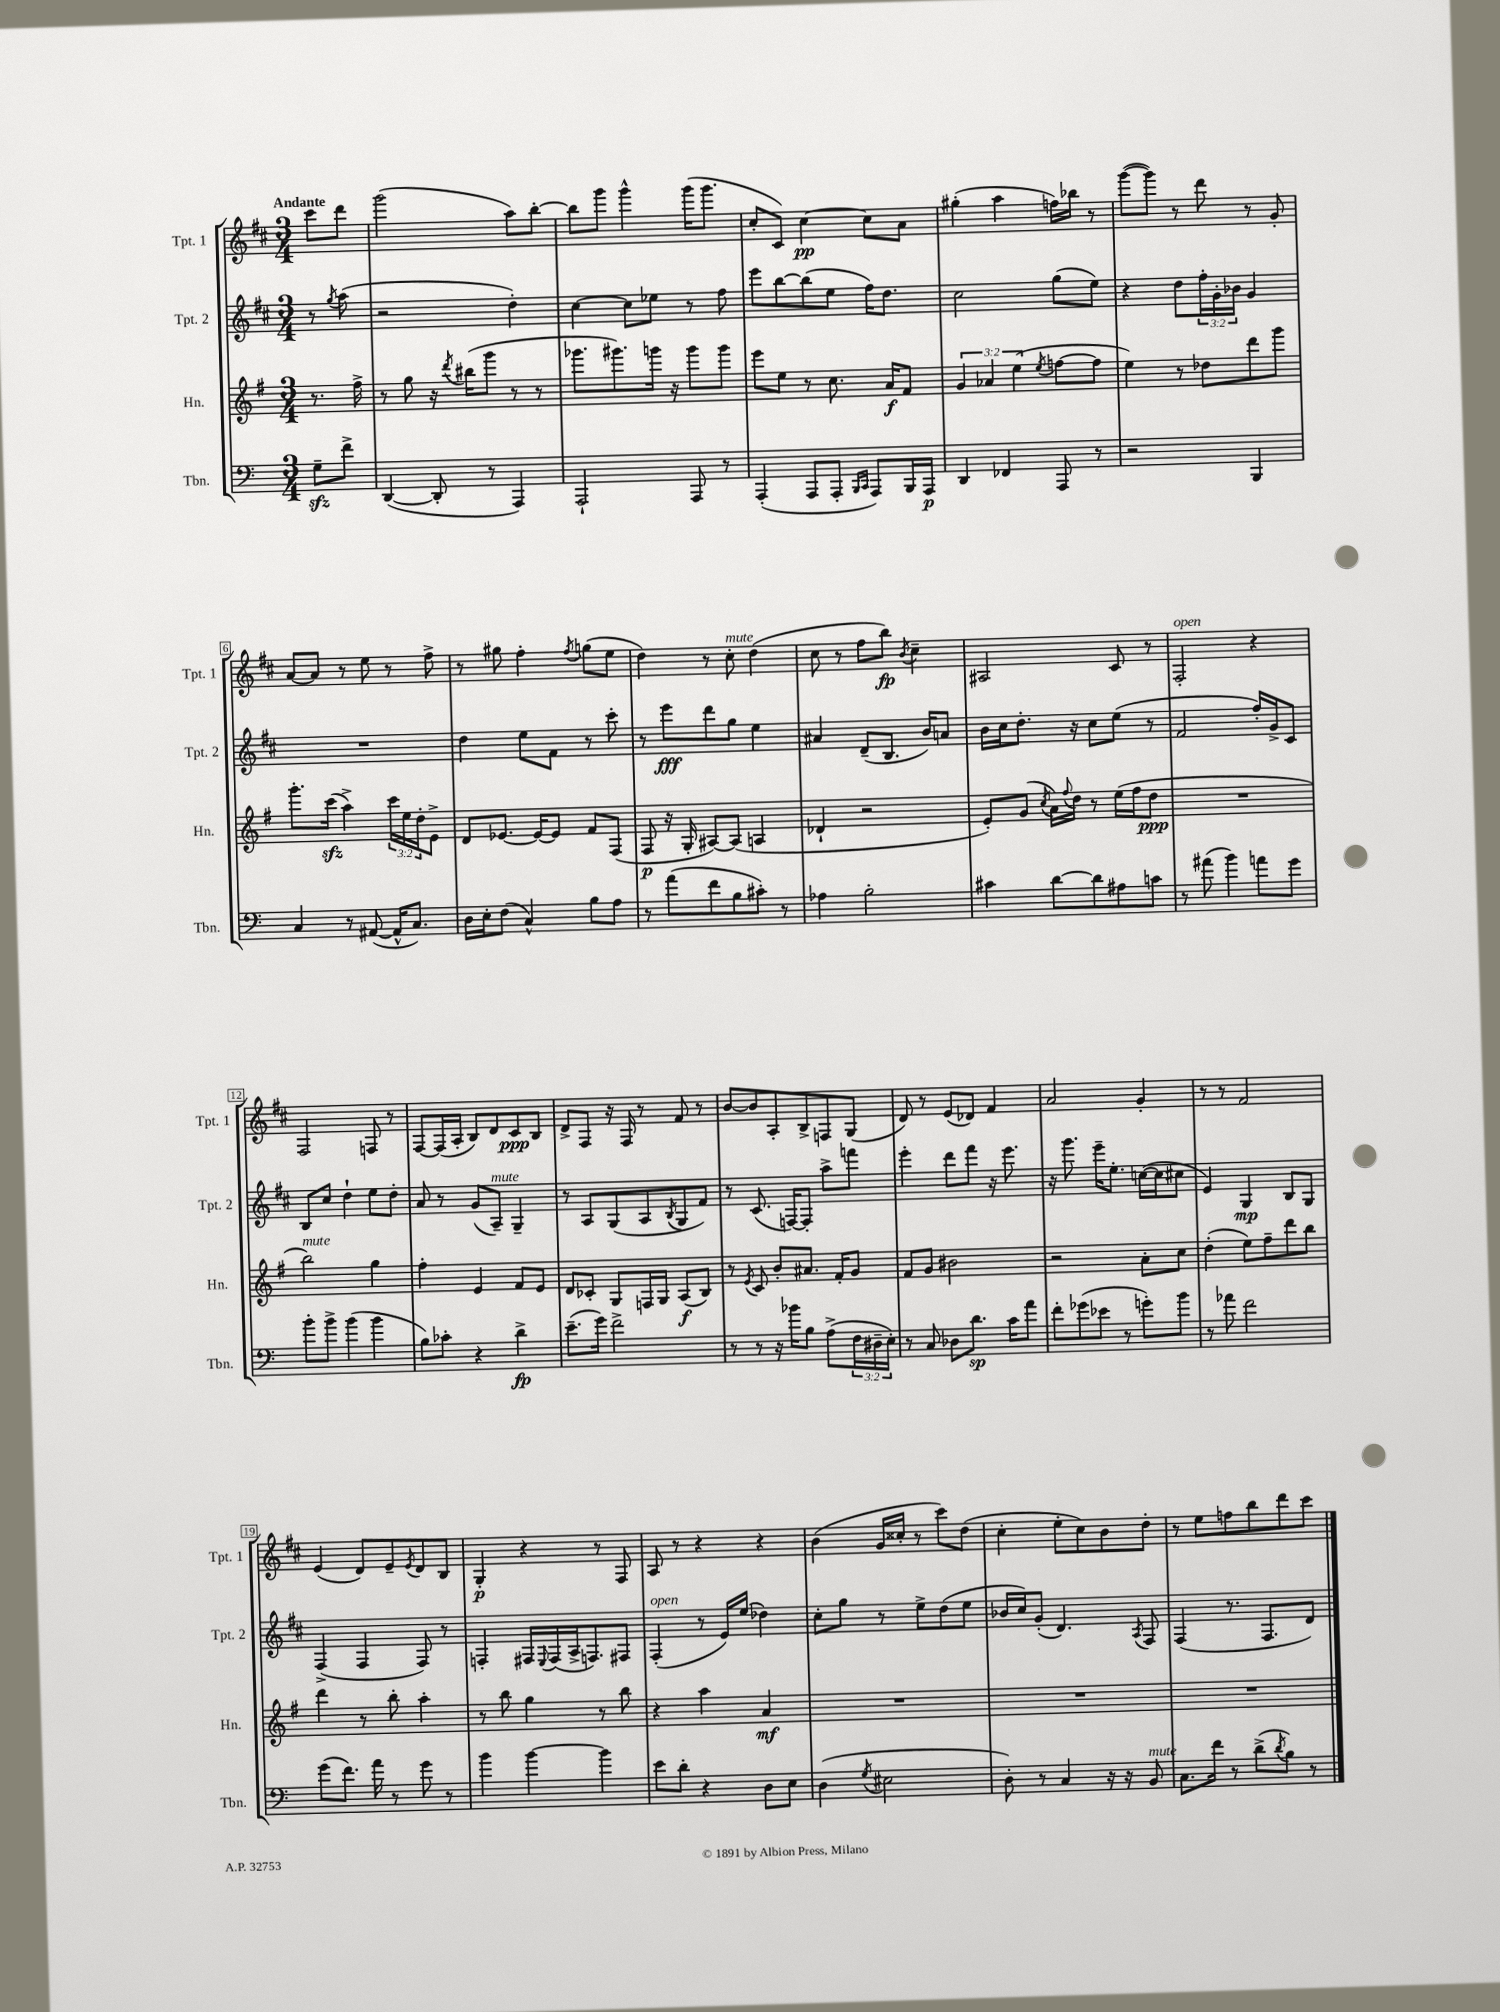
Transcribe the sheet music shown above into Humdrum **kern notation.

**kern	**kern	**kern	**kern
*staff4	*staff3	*staff2	*staff1
*clefF4	*clefG2	*clefG2	*clefG2
*k[]	*k[f#]	*k[f#c#]	*k[f#c#]
*M3/4	*M3/4	*M3/4	*M3/4
8G~\L	8.r	8r	8ccc#\L
.	.	8qgg/	.
8f^\J	.	(8aa\	8ddd\J
.	16ff#^\	.	.
=	=	=	=
([4DD/	8r	2r	(2ggg\
.	8gg\	.	.
8DD'/]	16r	.	.
.	8qddd/	.	.
.	(16bb#\LK	.	.
8r	8ggg\J	.	.
4AAA/)	8r	4dd'\)	8aa\L)
.	8r	.	[8bb'\J
=	=	=	=
2AAA`/	8.ggg-\L	[4cc#\	8bb\]L
.	.	.	8ggg\J
.	8.ggg#\)	.	.
.	.	8cc#\]L	4ggg^^\
.	16ggg\Jk	8ee-\J	.
.	16r	.	.
8AAA/	8ggg\L	8r	(16ggg\LK
.	.	.	8.ggg\J
8r	8ggg\J	8ff#\	.
=	=	=	=
(4AAA'/	8eee\L	8eee\L	8cc#'/L
.	8ee\J	[8bb\	8c#/J)
8AAA/L	8r	(8bb\]	[4cc#\
8AAA'/J	8.cc\	8ee\J	.
16qqBBB/LL	.	.	.
16qqCC/JJ	.	.	.
8AAA/L)	.	16ff#\LK)	8cc#\]L
.	16a/LK	8.dd\J	.
16BBB/L	8f#/J	.	8a\J
16AAA/JJ	.	.	.
=	=	=	=
4DD/	6g/	2cc#\	(4gg#'\
.	6a-/	.	.
4FF-/	.	.	4aa\
.	(6ee\	.	.
.	8qee/	.	.
8AAA/	[8ff\L	(8gg\L	16ff\LL)
.	.	.	16bb-\JJ
8r	8ff\]J	8ee\J)	8r
=	=	=	=
2r	4ee\)	4r	([8ggg\L
.	.	.	8ggg\]J)
.	8r	8dd\L	8r
.	8dd-\L	24ff#'\L	8ddd\
.	.	24g'\	.
.	.	24b-\JJ	.
4BBB/	8ddd\	4g/	8r
.	8ggg\J	.	8g'/
=	=	=	=
4C/	8.ggg'\L	2.r	[8a/L
.	.	.	8a/]J
.	(16ccc\Jk	.	.
8r	4aa^\)	.	8r
([8AA#/	.	.	8ee\
16AA#^^/]LK	24ccc\LL	.	8r
.	24ee\	.	.
8.C/J)	.	.	.
.	24dd'\J	.	.
.	8e^\J	.	8ff#^\
=	=	=	=
16D\LL	8d/L	4dd\	8r
16E'\J	.	.	.
(8F\J	[8.e-/J	.	8gg#\
4C^^/)	.	8ee\L	4ff#'\
.	16e-/_LK	.	.
.	8e-/]J	8f#\J	.
.	.	.	8qff#/
8B\L	8f#/L	8r	(8gg\L
8A\J	(8F#/J	8ccc#'\	8ee\J
=	=	=	=
8r	8F#/	8r	4dd\)
(8a\L	16r	8eee\L	.
.	16G'/	.	.
8f\	[8A#/L)	8ddd\	8r
8B\	(8A#/]J	8gg\J	8cc#'\
8c#'\J)	4A/	4ee\	(4dd\
8r	.	.	.
=	=	=	=
4A-\	4d-`/	4a#/	8cc#\
.	.	.	8r
2B'\	2r	(8d~/L	8ff#\L
.	.	8.B/J	8bb\J)
.	.	.	8qb/
.	.	.	4cc#~\
.	.	16b/LK)	.
.	.	8a/J	.
=	=	=	=
4c#\	8e'/L)	16b\LL	2A#/
.	.	16cc#\J	.
.	(8g/J	8.dd'\J	.
.	8qcc/	.	.
[8d\L	16a\LL)	.	.
.	8qqff#/	.	.
.	16dd\JJ	16r	.
8d\]	8r	8cc#\L	.
8A#\	(16ee\LL	(8ee\J	8c#/
.	16ff#\J	.	.
8c\J	8dd\J	8r	8r
=	=	=	=
8r	2.r	2f#/	2F#'/
(8a#\	.	.	.
4b\)	.	.	.
8a\L	.	16ff#'/LL)	4r
.	.	16g^/J	.
8g\J	.	8c#/J	.
=	=	=	=
8b'\L	2bb\)	8B/L	2F#/
8b^\J	.	8cc#/J	.
(4b\	.	4dd`\	.
4b\	4gg\	8ee\L	8F/
.	.	8dd'\J	8r
=	=	=	=
8B\L)	4ff#'\	8a/	[8F#/L
8c-'\J	.	8r	(16F#/]L
.	.	.	16A'/JJ
4r	4e/	(8g/L	8B/L)
.	.	8A~/J)	8d/
4d^\	8f#/L	4G~/	8c#/
.	8e/J	.	8B/J
=	=	=	=
(8.e~\L	8d/L	8r	8d^/L
.	8c-'/J	8A/L	8F#/J
16g\Jk)	.	.	.
2f^\	8G/L	(8G/	16r
.	.	.	16F#/
.	16F/L	8A/	8r
.	16G/JJ	.	.
.	.	8qB/	.
.	(8A/L	8G/	8f#/
.	8B/J)	8f#/J)	8r
=	=	=	=
8r	8r	8r	[8b/L
.	8qe/	.	.
8r	8c/	(8.c#/	8b/]
16r	8b'/L	.	8A'/
16b-\LK	.	[16F/LK)	.
8B\J	8.a#/J	8F'/]J	8B^/
(8A^\L	.	8aa^\L	8F/
.	16f#'/LK	.	.
24F\L	8g/J	8fff\J	(8G/J
24D#~\	.	.	.
24E'\JJ)	.	.	.
=	=	=	=
8r	8f#/L	4eee'\	8d/)
8C/	8g/J	.	8r
8D-\L	2b#\	8ddd\L	(8e/L
8.d\J	.	8fff#\J	8d-/J)
.	.	16r	4f#/
16c\LK	.	8.eee\	.
8a\J	.	.	.
=	=	=	=
8f'\L	2r	16r	2a/
.	.	8.ggg\	.
(8g-\	.	.	.
8e-\J	.	16eee~\LK	.
.	.	8.ee'\J	.
8r	.	.	.
8g'\L)	8a'\L	([16cc\LL	4g'/
.	.	16cc\]J	.
8b\J	8cc\J	8cc#\J	.
=	=	=	=
8r	(4dd'\	4e/)	8r
8a-\	.	.	8r
2f\	8ee\L)	4G/	2f#/
.	8ff#~\	.	.
.	8ddd\	8B/L	.
.	8bb\J	8G/J	.
=	=	=	=
(8g\L	4ddd\	(4F#^/	(4e/
8.f\J)	.	.	.
.	8r	4F#/	8d/L)
16a\	.	.	.
8r	8bb'\	.	8e~/
.	.	.	8qe/
8g\	4aa'\	8F#/)	8d/
8r	.	8r	8B/J
=	=	=	=
4b\	8r	4F'/	4G'/
.	8bb\	.	.
[4b\	4gg\	16F#/LL	4r
.	.	8qqE/	.
.	.	(16F#/	.
.	.	16A^/J	.
.	.	8.F/)	.
4b\]	8r	.	8r
.	8bb\	8F#/J	8F#/
=	=	=	=
8e\L	4r	(4F#'/	8A/
8d'\J	.	.	8r
4r	4aa\	8r	4r
.	.	16e/LL)	.
.	.	(16ee/JJ	.
8D\L	4a/	4dd-\)	4r
8E\J	.	.	.
=	=	=	=
(4D\	2.r	8cc#'\L	(4b\
.	.	8gg\J	.
8qG/	.	.	.
2E#\	.	8r	16g/LL
.	.	.	16cc##'/JJ
.	.	8ee^\L	8r
.	.	(8dd\	8ccc#\L)
.	.	8ee\J	(8dd\J
=	=	=	=
8D'\)	2.r	16b-/LL	4cc#'\
.	.	16cc#/J)	.
8r	.	(8g'/J	.
4C/	.	4.d/)	8ee'\L
.	.	.	8cc#\)
16r	.	.	8b\
16r	.	.	.
.	.	8qA/	.
8BB/	.	8F#/	8dd'\J
=	=	=	=
8.C\L	2.r	(4F#/	8r
.	.	.	8ee\L
16f\Jk	.	.	.
8r	.	8.r	8ff\
(8d^\L	.	.	8bb\
.	.	8.F#/L	.
8qd/	.	.	.
8B\J)	.	.	8ddd\
8r	.	8d/J)	8ccc#\J
==	==	==	==
*-	*-	*-	*-
